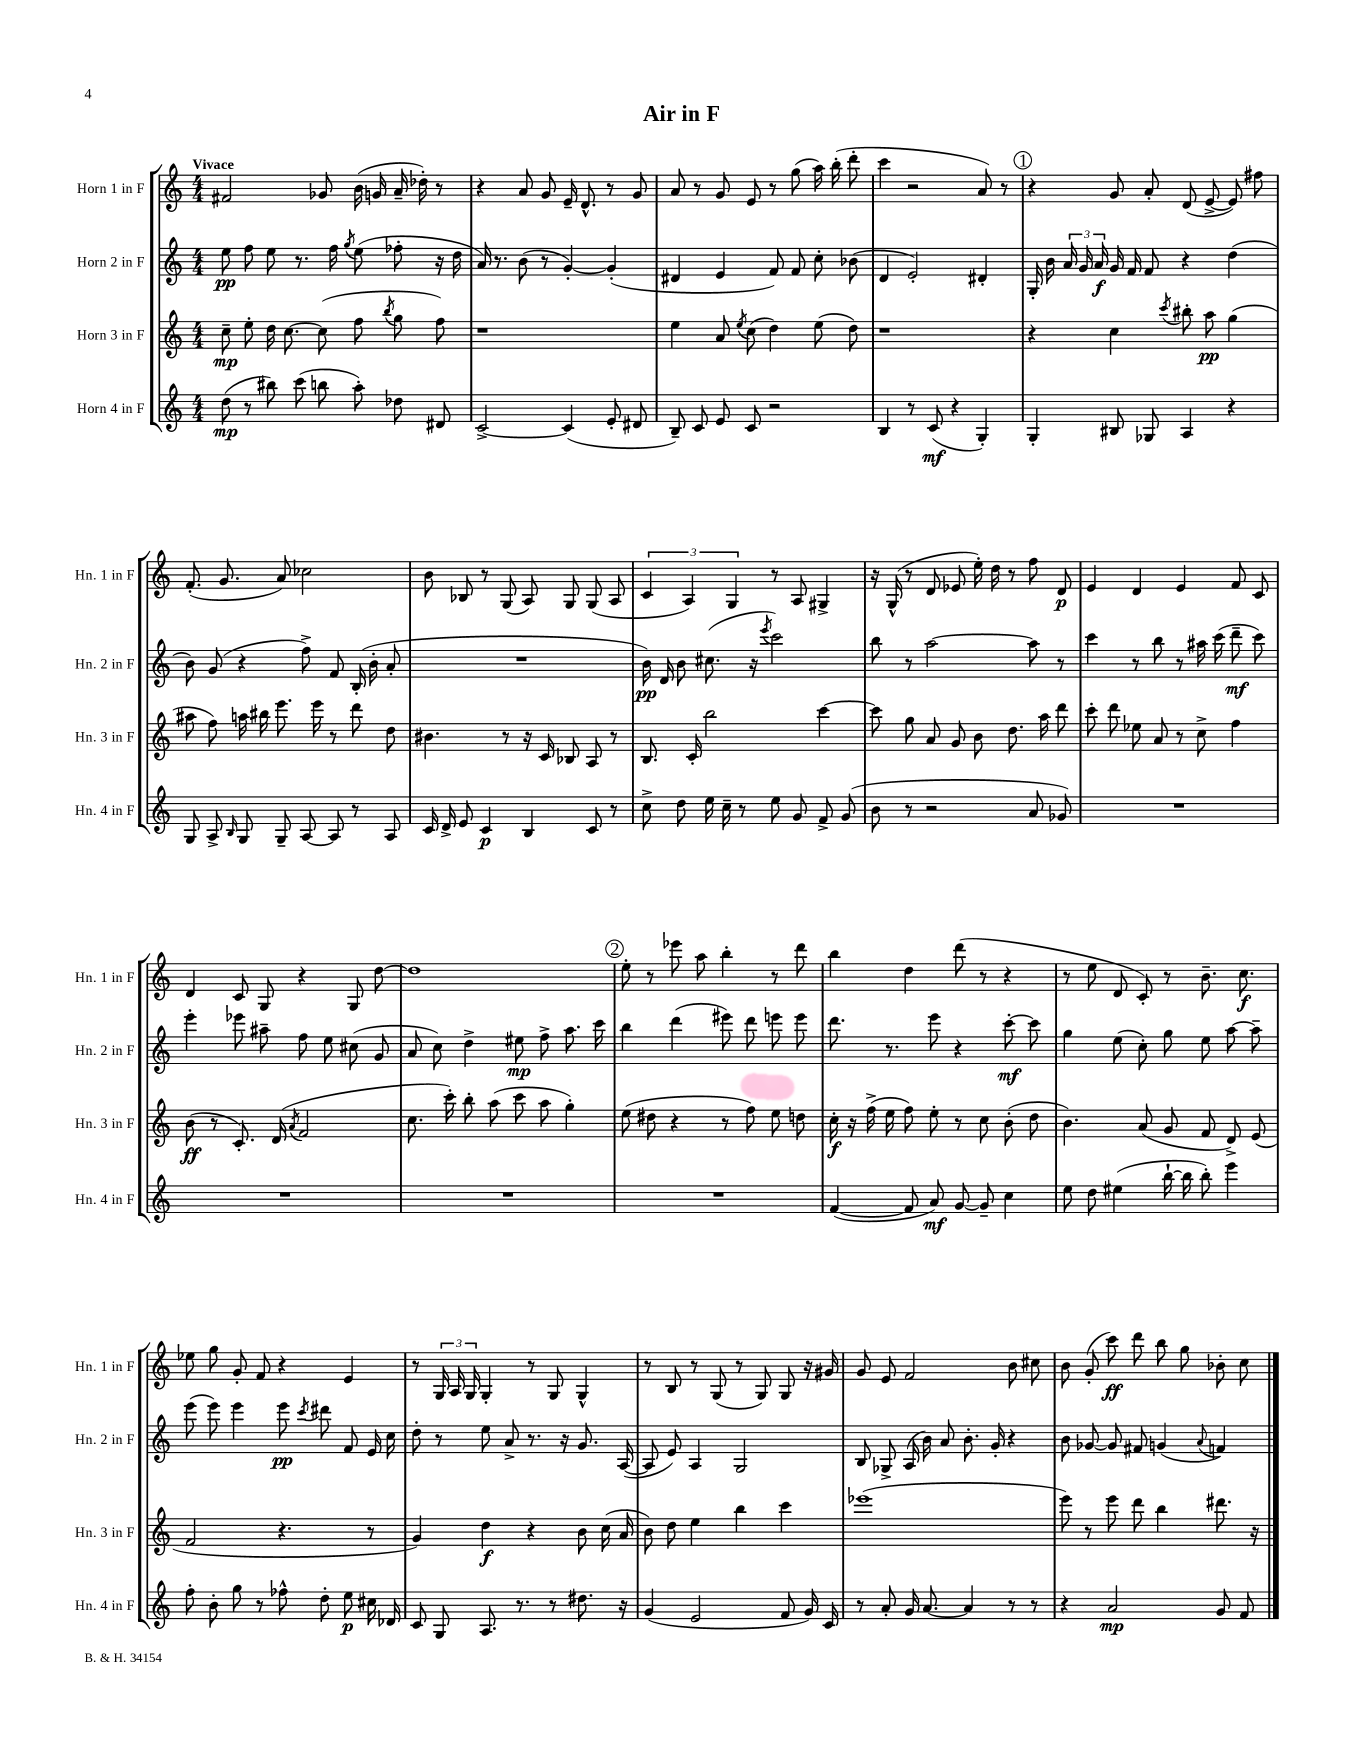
\header { title = "Air in F" }
<<
\new StaffGroup <<
\new Staff = "s0" \with { instrumentName = "Horn 1 in F" shortInstrumentName = "Hn. 1 in F" } {
    \clef treble \key c \major \numericTimeSignature \time 4/4 \tempo "Vivace"
    \autoBeamOff fis'2 ges'8 b'16( g'16 a'16-- des''16-.) r8 |
    r4 a'8 g'8 e'16-- d'8.-^ r8 g'8 |
    a'8 r8 g'8 e'8 r8 g''8( a''16) b''16-.( d'''8-. |
    c'''4 r2 a'8) r8 |
    \mark \markup { \circle "1" } r4 g'8 a'8-. d'8( e'8~-> e'8) fis''8 |
    f'8.-.( g'8. a'8) ces''2 |
    b'8 bes8 r8 g8( a8) g8 g8( a8 |
    \tuplet 3/2 { c'4 a4) g4 } r8 a8 gis4-> |
    r16 g16-^( r8 d'8 ees'8 e''16-.) d''16 r8 f''8 d'8\p |
    e'4 d'4 e'4 f'8 c'8 |
    d'4 c'8 g8 r4 g8 d''8~ |
    d''1 |
    \mark \markup { \circle "2" } e''8-. r8 ees'''8 a''8 b''4-. r8 d'''8 |
    b''4 d''4 d'''8( r8 r4 |
    r8 e''8 d'8 c'8-.) r8 b'8.-- c''8.\f |
    ees''8 g''8 g'8-. f'8 r4 e'4 |
    r8 \tuplet 3/2 { g16 a16 g16 } g4-. r8 g8 g4-^ |
    r8 b8 r8 g8( r8 g8) g8 r16 gis'16 |
    g'8 e'8 f'2 b'8 cis''8 |
    b'8 g'8-.( c'''8\ff) d'''8 b''8 g''8 bes'8-. c''8 \bar "|." |
}
\new Staff = "s1" \with { instrumentName = "Horn 2 in F" shortInstrumentName = "Hn. 2 in F" } {
    \clef treble \key c \major \numericTimeSignature \time 4/4
    \autoBeamOff e''8\pp f''8 e''8 r8. f''16 \acciaccatura { g''8 } e''8( fes''8-. r16 d''16 |
    a'16) r8. b'8( r8 g'4~-.) g'4-.( |
    dis'4 e'4 f'8) f'8 c''8-. bes'8( |
    d'4 e'2-.) dis'4-. |
    \mark \markup { \circle "1" } g16-. b'16 \tuplet 3/2 { a'16 g'16 a'16\f } g'16 f'16 f'8 r4 d''4( |
    b'8) g'8( r4 f''8->) f'8 b16-.( b'16-. a'8-. |
    R1 |
    b'16\pp) d'16 b'8 cis''8.( r16 \acciaccatura { e'''8 } c'''2) |
    b''8 r8 a''2~ a''8 r8 |
    c'''4 r8 b''8 r8 ais''16 c'''16( d'''8--\mf c'''8) |
    e'''4-. ees'''8 ais''8-- f''8 e''8 cis''8( g'8 |
    a'8 c''8) d''4-> eis''8\mp f''8-> a''8. c'''16 |
    \mark \markup { \circle "2" } b''4 d'''4( eis'''8) d'''8 e'''8 e'''8 |
    d'''8. r8. e'''8 r4 c'''8~-.\mf c'''8 |
    g''4 e''8( c''8-.) g''8 e''8 a''8~ a''8-- |
    e'''8( e'''8) e'''4 e'''8\pp \acciaccatura { c'''8 } dis'''8 f'8 e'16 c''16 |
    d''8-. r8 e''8 a'8-> r8. r16 g'8. a16~( |
    a8 e'8) a4 g2 |
    b8 ges8-> a16( b'16) a'8 b'8.-. g'16-. r4 |
    b'8 ges'8~ ges'8 fis'8 g'4( \appoggiatura { a'8 } f'4) \bar "|." |
}
\new Staff = "s2" \with { instrumentName = "Horn 3 in F" shortInstrumentName = "Hn. 3 in F" } {
    \clef treble \key c \major \numericTimeSignature \time 4/4
    \autoBeamOff c''8--\mp e''8-. d''16 c''8.~ c''8( f''8 \acciaccatura { b''8 } g''8 f''8) |
    r1 |
    e''4 a'8 \acciaccatura { e''8 } c''8( d''4) e''8( d''8) |
    r1 |
    \mark \markup { \circle "1" } r4 c''4 \acciaccatura { c'''8 } bis''8-. a''8\pp g''4( |
    ais''8 f''8) a''16 bis''16 e'''8. e'''16 r8 d'''8 d''8 |
    bis'4. r8 r16 c'16 bes8 a8 r8 |
    b8. c'16-. b''2 c'''4~ |
    c'''8 g''8 a'8 g'8 b'8 d''8. a''16 d'''8 |
    c'''8-. d'''8 ees''8 a'8 r8 c''8-> f''4 |
    b'8\ff( r8 c'8.-.) d'16( \acciaccatura { a'8 } f'2 |
    c''8. c'''16-.) b''8-. a''8( c'''8 a''8 g''4-.) |
    \mark \markup { \circle "2" } e''8( dis''8 r4 r8 f''8) e''8 d''8 |
    c''16-.\f r16 f''16->( e''16 f''8) e''8-. r8 c''8 b'8-.( d''8 |
    b'4.) a'8( g'8 f'8 d'8->) e'8( |
    f'2 r4. r8 |
    g'4) d''4\f r4 b'8 c''16( a'16 |
    b'8) d''8 e''4 b''4 c'''4 |
    ees'''1( |
    e'''8) r8 e'''8 d'''8 b''4 dis'''8. r16 \bar "|." |
}
\new Staff = "s3" \with { instrumentName = "Horn 4 in F" shortInstrumentName = "Hn. 4 in F" } {
    \clef treble \key c \major \numericTimeSignature \time 4/4
    \autoBeamOff d''8\mp( r8 bis''8) c'''8( b''8 a''8-.) des''8 dis'8 |
    c'2~-> c'4( e'8-. dis'8 |
    b8--) c'8 e'8 c'8 r2 |
    b4 r8 c'8\mf( r4 g4-.) |
    \mark \markup { \circle "1" } g4-. bis8 ges8 a4 r4 |
    g8 a8-> \grace { b16 } g8 g8-- a8~ a8 r8 a8 |
    c'16 d'16-> e'8 c'4\p b4 c'8 r8 |
    c''8-> d''8 e''16 c''16-- r8 e''8 g'8 f'8-> g'8( |
    b'8 r8 r2 a'8 ges'8) |
    R1 |
    R1 |
    R1 |
    \mark \markup { \circle "2" } R1 |
    f'4~( f'8 a'8\mf) g'8~ g'8-- c''4 |
    e''8 d''8 eis''4( b''16~-! b''16 b''8-.) e'''4 |
    f''8-. b'8-. g''8 r8 fes''8-^ d''8-. e''8\p cis''16 des'16 |
    c'8 g8 a8. r8. r8 dis''8. r16 |
    g'4( e'2 f'8 g'16) c'16 |
    r8 a'8-. g'16 a'8.~ a'4 r8 r8 |
    r4 a'2\mp g'8 f'8 \bar "|." |
}
>>
>>
\layout { \context { \Score \remove "Bar_number_engraver" } }
